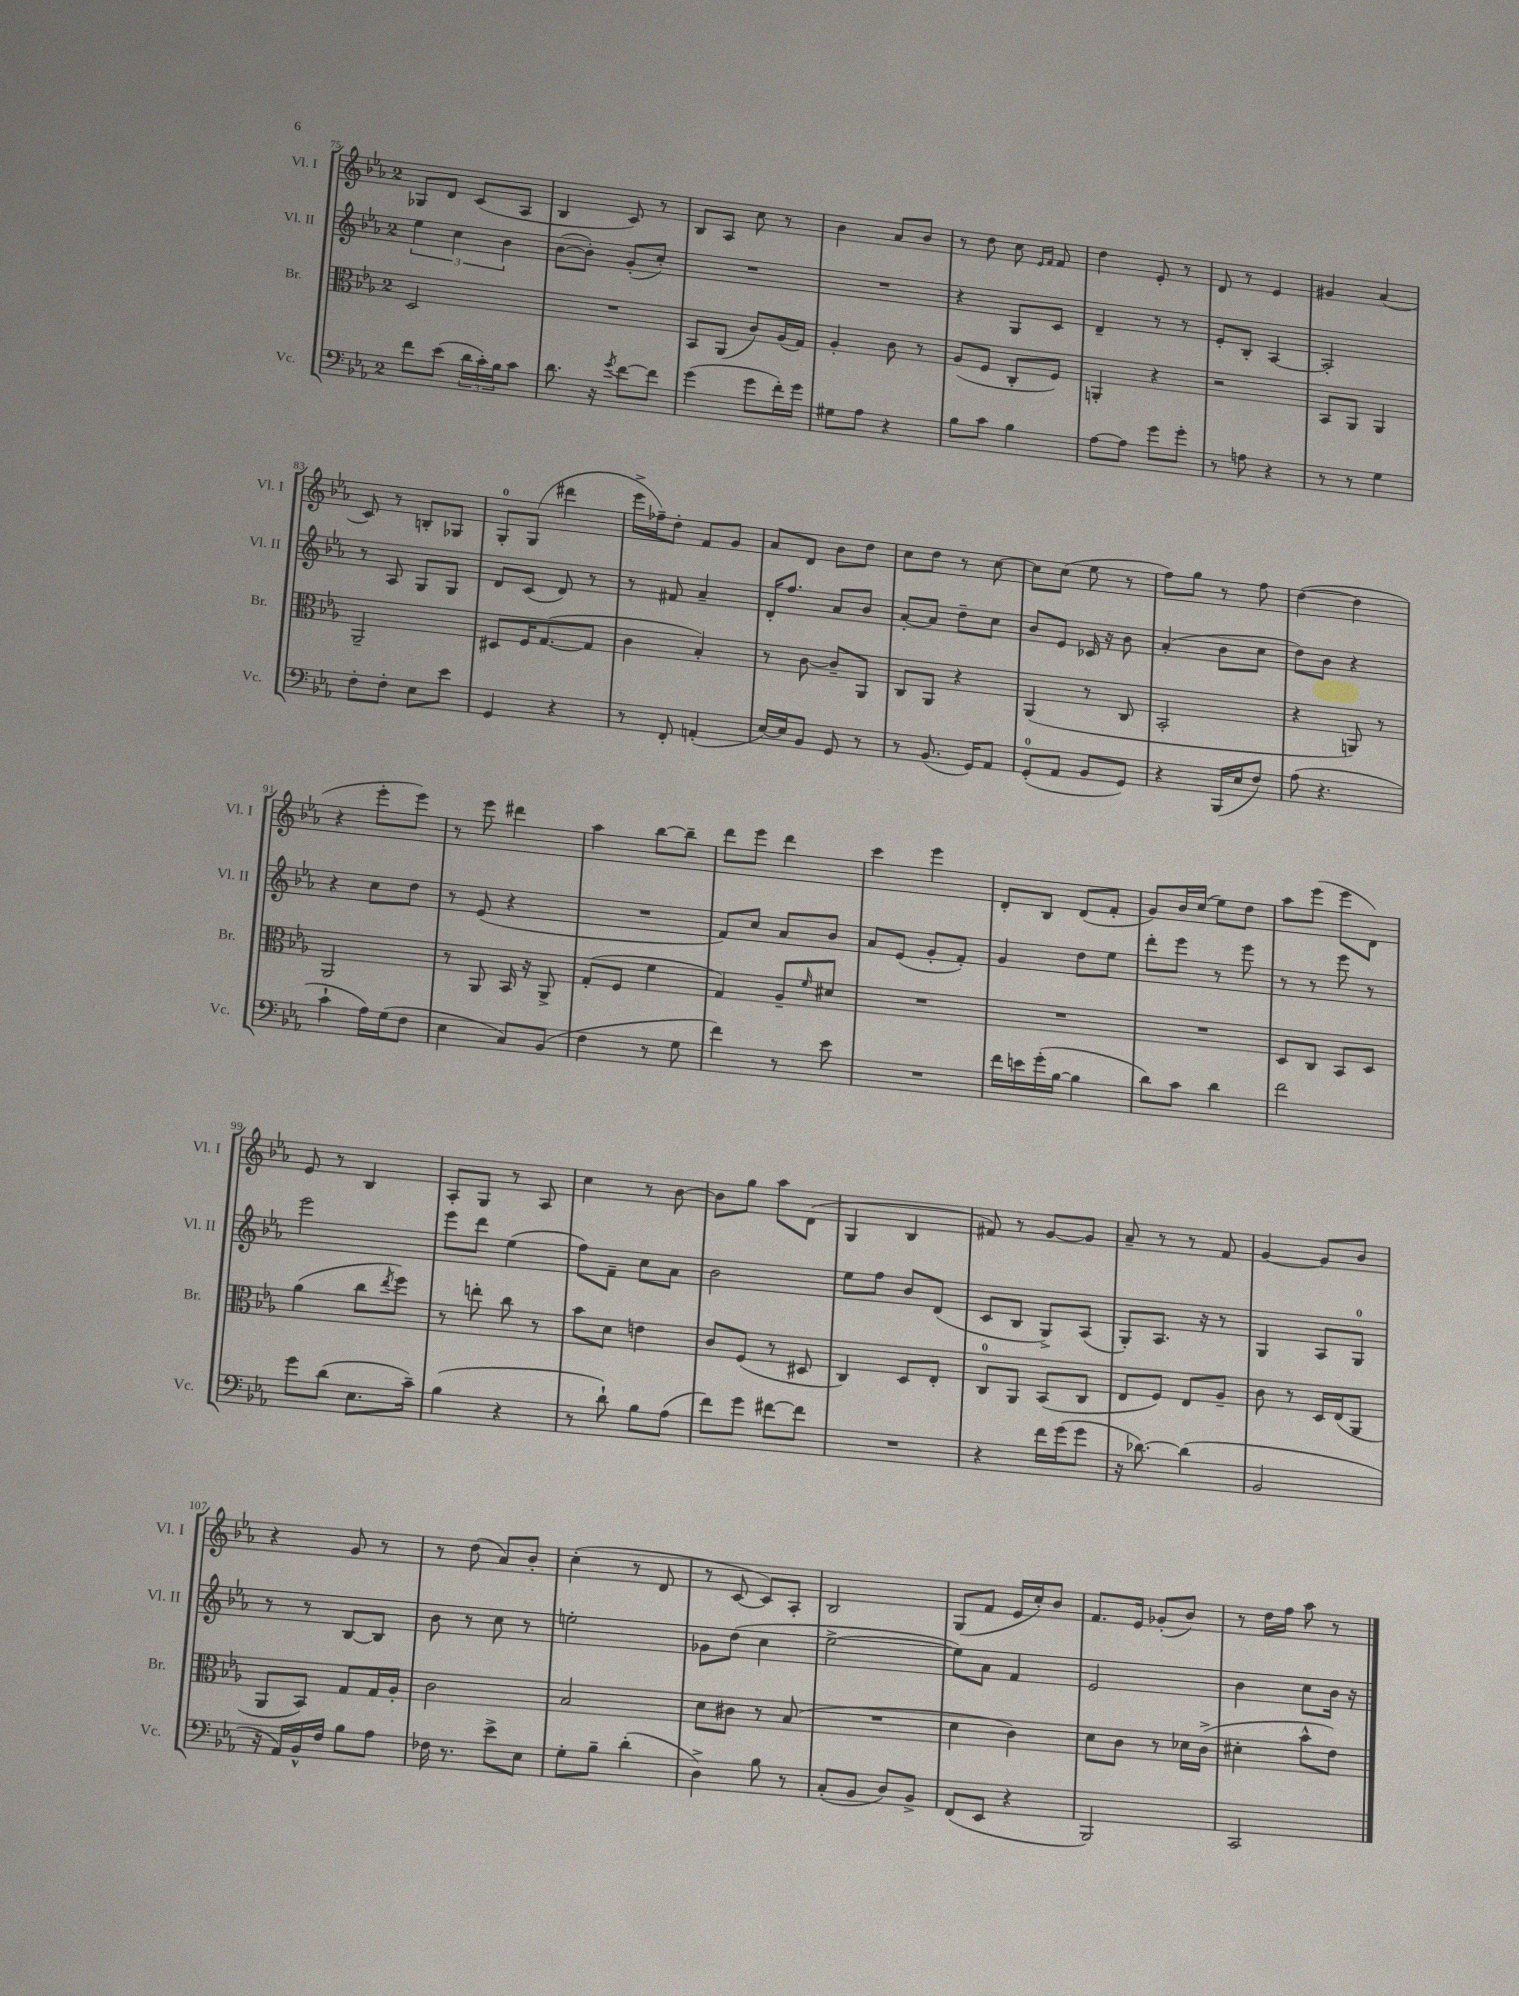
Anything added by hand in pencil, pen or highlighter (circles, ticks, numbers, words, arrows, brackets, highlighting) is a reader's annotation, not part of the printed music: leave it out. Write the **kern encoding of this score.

**kern	**kern	**kern	**kern
*part4	*part3	*part2	*part1
*staff4	*staff3	*staff2	*staff1
*I"Vc.	*I"Br.	*I"Vl. II	*I"Vl. I
*I'Vc.	*I'Br.	*I'Vl. II	*I'Vl. I
*clefF4	*clefC3	*clefG2	*clefG2
*k[b-e-a-]	*k[b-e-a-]	*k[b-e-a-]	*k[b-e-a-]
*M2/4	*M2/4	*M2/4	*M2/4
=75	=75	=75	=75
8f\L	2D/	6ee-\	8G-X/L
(8e-\J	.	.	8d/J
.	.	6cc\	.
24d\LL	.	.	(8c/L
24c'\)	.	.	.
24B-\J	.	6b-\	.
8c\J	.	.	8A-/J
=76	=76	=76	=76
8.d\	2r	([8b-\L	4B-/
.	.	8b-'\J])	.
16r	.	.	.
8qg/	.	.	.
[8f\L	.	(8g'/L	8c/)
8f\J]	.	8cc'/J)	8r
=77	=77	=77	=77
(4g\	8BB-/L	2r	8B-/L
.	(8AA-/J	.	8A-/J
8g\L	8c/L)	.	8cc\
16f'\L)	(16A-/L	.	8r
16g\JJ	16G/JJ)	.	.
=78	=78	=78	=78
8G#X\L	4A-'/	2r	4b-\
8A-\J	.	.	.
4r	8c\	.	8a-/L
.	8r	.	8b-/J
=79	=79	=79	=79
8B-\L	(8A-/L	4r	8r
8c\J	8F/J	.	8dd\
4B-\	8C'/L	8G/L	8cc\
.	.	.	16qqe-/LL
.	.	.	16qqf/JJ
.	8F/J)	8c/J	8f/
=80	=80	=80	=80
[8A-\L	4AAn'/	4d~/	4dd\
8A-\J]	.	.	.
8g\L	4r	8r	8e-'/
8g'\J	.	8r	8r
=81	=81	=81	=81
8r	2r	8e-'/L	8d/
8An\	.	8B-'/J	8r
4r	.	[4A-/	4e-/
=82	=82	=82	=82
8r	8BB-/L	2A-'/]	4g#X/
8r	8AA-/J	.	.
4G\	4AA-/	.	(4a-/
!!LO:LB:g=z
=83	=83	=83	=83
8F'\L	2AA-~/	8r	8c/)
8F'\J	.	8A-/	8r
8E-\L	.	8G/L	8Bn'/L
8e-\J	.	8G/J	8G-X/J
=84	=84	=84	=84
4GG/	8D#X/L	8d/L	8G'/L
.	16F/K	(8c/J	(8G/J
.	([8.G/	.	.
4r	.	8d/)	4ddd#X\
.	8G/J]	8r	.
=85	=85	=85	=85
8r	4c\	8r	16eee-^\LL
.	.	.	16ff-X~\J)
8FF'/	.	8f#X/	8dd'\J
(4AAn'/	4B-'/)	4a-~/	8f/L
.	.	.	8g/J
=86	=86	=86	=86
[16E-/LL)	8r	16d'/KL	8a-/L
16E-/J]	.	8.ff/J	.
8BB-/J	[8c\	.	8d/J
8GG/	8c~/L]	8a-/L	8b-\L
8r	8AA-/J	8b-/J	8dd\J
=87	=87	=87	=87
8r	8C/L	[8a-'/L	8cc\L
(8.BB-/	8AA-/J	8a-/J]	8dd\J
.	4r	8dd~\L	8r
16GG/KL)	.	.	.
8AA-/J	.	8cc\J	[8cc\
=88	=88	=88	=88
(8GG'/L	(4AA-/	8b-/L	8cc\L]
8AA-/J	.	8e-/J	(8cc\J
8BB-/L	8r	16c-X/	8ee-\
.	.	16r	.
8GG/J)	8C/	8b-\	8r
=89	=89	=89	=89
4r	2BB-'/	(4a-'/	8ff\L)
.	.	.	8gg\J
(16BBB-/LL	.	8b-\L	8r
16E-/J	.	.	.
8F/J)	.	8cc\J	8ff\
=90	=90	=90	=90
(8A-\	4r	8dd\L)	([4dd\
4.r	.	8b-\J	.
.	8AAn/)	4r	4dd\]
.	8r	.	.
!!LO:LB:g=z
=91	=91	=91	=91
4c`\	2AA-/	4r	4r
16A-\LL)	.	8cc\L	8eee-'\L
(16G\J	.	.	.
8F\J	.	8dd\J	8eee-\J)
=92	=92	=92	=92
4E-\	8r	8r	8r
.	8AA-/	(8e-/	8eee-\
8C/L)	16BB-/	4r	4ddd#X\
.	16r	.	.
(8BB-/J	8AA-^/	.	.
=93	=93	=93	=93
4F\	(8G'/L	2r	4aa-\
.	8F/J	.	.
8r	4f\	.	[8bb-\L
8G\	.	.	8bb-~\J]
=94	=94	=94	=94
4f\)	4G/)	8f/L)	8ddd\L
.	.	8cc/J	8eee-\J
8r	8A-~/L	8a-/L	4ddd\
.	16qqf/	.	.
8e-\	8d#X/J	8b-/J	.
=95	=95	=95	=95
2r	2r	8a-/L	4ccc\
.	.	(8e-/J	.
.	.	8g'/L	4eee-\
.	.	8f'/J)	.
=96	=96	=96	=96
16f\LL	2r	4g/	8d'/L
16en\	.	.	.
(16g'\	.	.	8B-/J
[16B-\JJ	.	.	.
4B-\]	.	8dd\L	(8d/L
.	.	8ee-\J	8f'/J
=97	=97	=97	=97
8d\L)	2r	8ddd'\L	8g/L)
8c\J	.	8eee-\J	16b-/L
.	.	.	(16cc/JJ
4d\	.	8r	8ee-\L)
.	.	8eee-\	8dd\J
=98	=98	=98	=98
2f\	8D/L	8r	8aa-\L
.	8C/J	8r	(8eee-\J
.	8BB-/L	8eee-\	8eee-\L
.	8D/J	8r	8d\J)
!!LO:LB:g=z
=99	=99	=99	=99
8g\L	(4a-\	2eee-\	8e-/
(8d\J	.	.	8r
8.E-\L	8cc\L	.	4B-/
.	8qee-/	.	.
.	8ff\J)	.	.
16c~\Jk)	.	.	.
=100	=100	=100	=100
(4B-\	8r	8eee-\L	8A-'/L
.	8een'\	8ddd\J	8G/J
4r	8cc\	(4ee-\	8r
.	8r	.	8A-/
=101	=101	=101	=101
8r	8b-\L	8ff\L)	4cc\
8d`\)	8d\J	8f~\J	.
8B-\L	4en\	8cc\L	8r
(8A-\J	.	8a-\J	[8b-\
=102	=102	=102	=102
8f\L)	8c/L	2b-\	8b-\L]
8g\J	(8F/J	.	8gg\J
[8f#X\L	8r	.	8aa-\L
8f#\J]	8D#X/	.	(8d\J
=103	=103	=103	=103
2r	4C/)	8ee-\L	4G/
.	.	8ff\J	.
.	8D/L	8b-/L	4B-/
.	8E-'/J	(8d/J	.
=104	=104	=104	=104
4r	8C/L	8c/L	8f#X/)
.	8AA-/J	8B-/J	8r
16f\LL	(8BB-/L	8G^/L)	[8g/L
(16g\J	.	.	.
8g\J	8C/J	(8A-/J	8g/J]
=105	=105	=105	=105
16r	8E-/L	8G'/L)	8a-~/
[8.d-X\)	.	.	.
.	8F/J)	8.A-/J	8r
(4d-\]	8E-/L	.	8r
.	.	16r	.
.	8A-~/J	8r	8f/
=106	=106	=106	=106
2BB-/	8c\	4G/	[4g/
.	8r	.	.
.	16D/LL	8A-/L	8g/L]
.	(16E-/J	.	.
.	8AA-/J	8G/J	8b-/J
!!LO:LB:g=z
=107	=107	=107	=107
16r	8AA-/L	8r	4r
16AA-/LL)	.	.	.
16BB-^^/	8BB-/J)	8r	.
16F/JJ	.	.	.
8B-\L	8G/L	[8B-/L	8g/
8A-\J	16G/L	8B-/J]	8r
.	16A-'/JJ	.	.
=108	=108	=108	=108
16F-X\	2c\	8b-\	8r
8.r	.	.	.
.	.	8r	(8dd\
8e-^\L	.	8cc\	8a-/L)
8E-\J	.	8r	8b-'/J
=109	=109	=109	=109
8G'\L	2B-/	2een'\	(4cc'\
8B-~\J	.	.	.
(4d'\	.	.	8r
.	.	.	8d/
=110	=110	=110	=110
4D^\)	8d\L	8g-X\L	8r
.	8c#X\J	(8dd\J	[8c/
8B-\	8r	4cc\	8c/L])
8r	(8B-/	.	8A-'/J
=111	=111	=111	=111
(8C'/L	2r	[2ee-^\	2B-/
8BB-/J	.	.	.
8D/L)	.	.	.
8BB-^/J	.	.	.
=112	=112	=112	=112
(8FF/L	4d\	8ee-\L])	(8G/L
8EE-/J	.	8a-\J	8f/J
4r	4c\)	4f/	16e-/LL
.	.	.	16cc'/J)
.	.	.	8b-/J
=113	=113	=113	=113
2BBB-/)	8d\L	2e-/	8.f/L
.	8c\J	.	.
.	.	.	16e-/Jk
.	8r	.	(8g-X'/L
.	16d-X\LL	.	8b-/J)
.	(16c^\JJ	.	.
=114	=114	=114	=114
2CC/	4d#X'\	4b-\	8r
.	.	.	16dd\LL
.	.	.	16ff\JJ
.	8b-^^\L	8cc\L	8aa-\
.	8e-\J)	16b-\Jk	8r
.	.	16r	.
==	==	==	==
*-	*-	*-	*-
